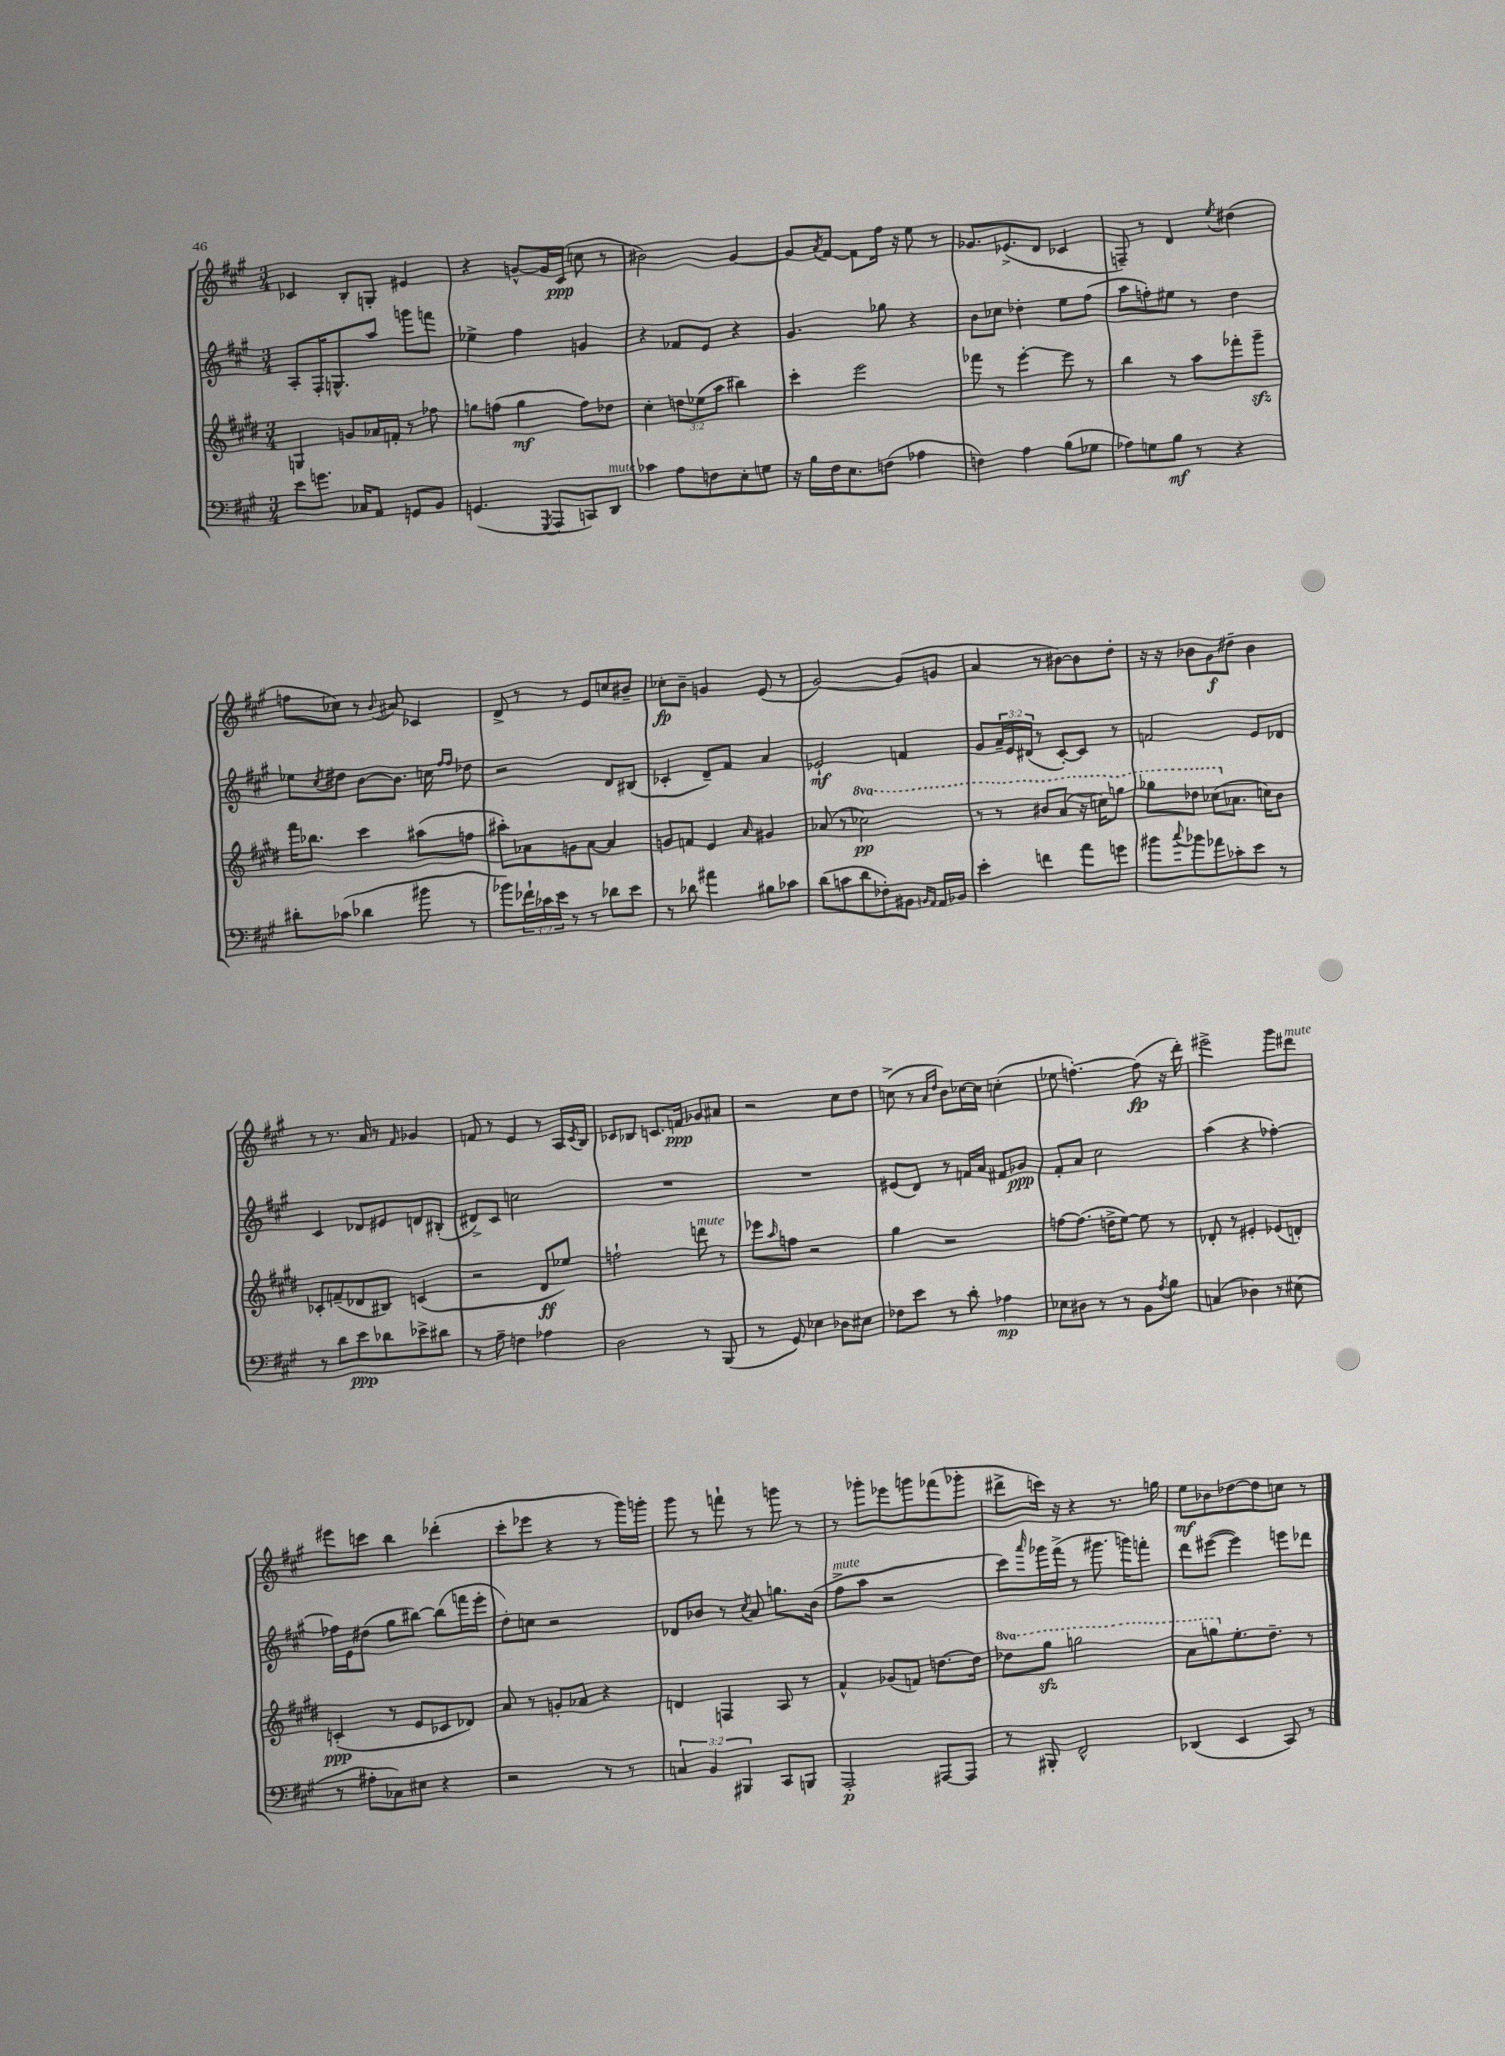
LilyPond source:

<<
\new StaffGroup <<
\new Staff = "s0" {
    \clef treble \key a \major \numericTimeSignature \time 3/4
    ces'4 b8-. g8-. eis'4 |
    r4 g'8~-^ g'16 cis'16\ppp( c''8 r8 |
    bis'2) gis'4~ |
    gis'8 \acciaccatura { a'8 } fis'8~ fis'8 fis''16 r16 e''8 r8 |
    ges'8. ees'8.->( d'8 ces'4 |
    f8--) r8 d'4 \acciaccatura { e''8 } dis''4( |
    f''8 ces''8) r8 \appoggiatura { b'8 } ais'8 ces'4 |
    d'8-> r8 r8 e'8 c''8 bis'8-- |
    ces''8-.\fp b'8-- g'4 e'8( r8 |
    gis'2~) gis'8( g'8 |
    a'4 r8 bis'8~) bis'8 d''8-. |
    r16 r16 bes'8 gis'8\f dis''8-- bes'4 |
    r8 r8. a'16 r8 \grace { fis'16 } ges'4 |
    f'8 r8 e'4 r8 a16 \acciaccatura { cis'8 } b16 |
    ces'8 bes8 c'8. f'16\ppp ges'8 ais'8 |
    r2 cis''8 d''8 |
    c''8->( r8 \grace { a'16 d''16 } b'8) ces''16~ ces''16 c''4-.( |
    ees''8 f''4.~-.) f''8\fp( r16 d'''16-.) |
    eis'''2-> gis'''8 dis'''8^\markup { \italic "mute" } |
    eis'''8 c'''8 b''4 des'''4-.( |
    cis'''8-. ees'''8 r4 r8 gis'''16) g'''16-. |
    gis'''8 r8 f'''8-! r8 g'''8 r8 |
    r8 ges'''8-. ees'''8 g'''8 fes'''8( ges'''8-. |
    dis'''8-> c'''16) r16 r4 r8. g''16 |
    e''8\mf bes'8 des''8~ des''8 c''8 r8 \bar "|." |
}
\new Staff = "s1" {
    \clef treble \key a \major \numericTimeSignature \time 3/4 \override Staff.TupletNumber.text = #tuplet-number::calc-fraction-text
    a8-. fis16-. g8.-^ a''8 g'''8 f'''8 |
    ees''4-> fis''4 g'4 |
    r4 fes'8 e'8 r4 |
    gis'4. ges''8 r4 |
    b'8 ces''8 des''4-. e''8 fis''8( |
    a''8 f''8-.) eis''8 r8 d''4 |
    ees''8 \acciaccatura { cis''8 } dis''8 b'8~ b'8. c''16 \grace { fis''16 fis''16 } des''8 |
    r2 d'8 bis8( |
    ces'4-. d'8--) fis'8 a'4 |
    ees'2-!\mf f'4 |
    gis'8 \tuplet 3/2 { a'16-- e'16 dis'16( } r8 cis'8~-.) cis'8 r8 |
    f'2 e'8 des'8 |
    cis'4 des'8 eis'8 d'8 bis8-.( |
    dis'8->) cis'8 c''2 |
    R2. |
    R2. |
    eis'8( d'8) r8 f'16 a'16 fis'8 ges'8\ppp |
    fis'8-. a'8 cis''2 |
    a''4( r4 fes''4~-.) |
    fes''16 e'16 dis''8( gis''8 bis''8~) bis''8( f'''16 e'''16-. |
    d''8-.) c''8 r2 |
    des'8 bes'8 r8 \acciaccatura { cis''8 } a'8 g''8. bes'16( |
    fis''8->^\markup { \italic "mute" } a''8 r2 |
    cis'''8) \grace { a'''16 } ges'''16 fis'''16->( r8 gis'''8. g'''16) f'''8-. |
    d'''8 eis'''8~( eis'''4) e'''8 des'''8 \bar "|." |
}
\new Staff = "s2" {
    \clef treble \key e \major \numericTimeSignature \time 3/4 \override Staff.TupletNumber.text = #tuplet-number::calc-fraction-text \set Staff.ottavationMarkups = #ottavation-simple-ordinals
    g4 g'8 aes'16 f'16-. r8 fes''8 |
    g''8 f''8( g''4\mf f''8) des''8 |
    cis''4-. \tuplet 3/2 { d''8 ees''8( a''8 } bis''4) |
    cis'''4-. e'''2 |
    fes'''8 r8 e'''4~-. e'''8 r8 |
    b''4 r8 a''8 fes'''8-. gis'''8--\sfz |
    fis'''16 bes''8. cis'''4 ais''8( f''8 |
    ais''8-.) aes'8 g'8 aes'8~ aes'4 |
    g'8 f'8 e'4 \grace { a'16 } gis'4 |
    aes'8( r8 \ottava #1 ces'''2\pp) |
    r8 r8 bis''8 a''8( r16 c'''16) g'''8 |
    ges'''8 des'''8 ces'''8( \ottava #0 aes'8. c''16) b'8 |
    ces'8-. f'8--( des'8 bis8) c'4( |
    r2 dis'8\ff ees''8) |
    f''2-! d'''8^\markup { \italic "mute" } r8 |
    ees'''8 \grace { a''16 } f''8 r2 |
    gis''4 r2 |
    f''8~ f''8.( d''16-> e''8~) e''8 r8 |
    des'8-. r8 eis'4-. ees'8( d'8-.) |
    c'4-.\ppp( r8 e'8 ces'8 des'8) |
    a'8 r8 g'8-. aes'8 r4 |
    d'4 f4 a8 r8 |
    fis'4-^ ges'8( f'8) d''8.~ d''16 |
    \ottava #1 des'''8 gis'''8\sfz g'''2 |
    a''8 g'''8 \ottava #0 e''8.-. dis''8.-- r8 \bar "|." |
}
\new Staff = "s3" {
    \clef bass \key a \major \numericTimeSignature \time 3/4 \override Staff.TupletNumber.text = #tuplet-number::calc-fraction-text
    e'8 g'8. ces16 a,8 g,8 b,8 |
    g,4.( \acciaccatura { gis,,8 } a,,8 c,8) d,8^\markup { \italic "mute" } |
    ces'4 a8 f8 e8-. g8 |
    r16 b16 fis16 e8. f8( aes4 |
    f4) a4 b8( ges8 |
    aes8) g8 b8\mf r8 r4 |
    dis'8-. ces'8( des'4 bis'8 r8 |
    bes'8) \tuplet 3/2 { fes'16-! ces'16 e'16 } r8 r8 des'8 e'8 |
    r8 des'8 ais'4 bis8 ces'8 |
    d'8( c'8 d'8 fes8-.) bis,8 \grace { b,16 a,16 } a,16 bes,16 |
    e'4-. f'4 a'8 g'8 |
    bis'8 \appoggiatura { cis''8 } bes'8 aes'8 ces'8-. e'8 r8 |
    r8 d'8 e'8\ppp des'8 ees'8-> dis'8 |
    r8 a8-- f4 aes4 |
    d2 r8 b,,8( |
    r8 gis,8) ees4 des8 eis8 |
    fes8 e'8 r8 d'8-. aes4\mp |
    ees8 dis8 r8 r8 b,8 \acciaccatura { a8 } b8 |
    c4( des4) r8 eis8( |
    r8 ais8-. ces8) eis8 r4 |
    r2 r8 r8 |
    \tuplet 3/2 { c4 b,4 bis,,4 } cis,8 b,,8 |
    a,,2-.\p ais,,8~ ais,,8 |
    r8 bis,,8-. fis,2-^ |
    des,4( e,4 cis,8) r8 \bar "|." |
}
>>
>>
\layout { \context { \Score \remove "Bar_number_engraver" } }
